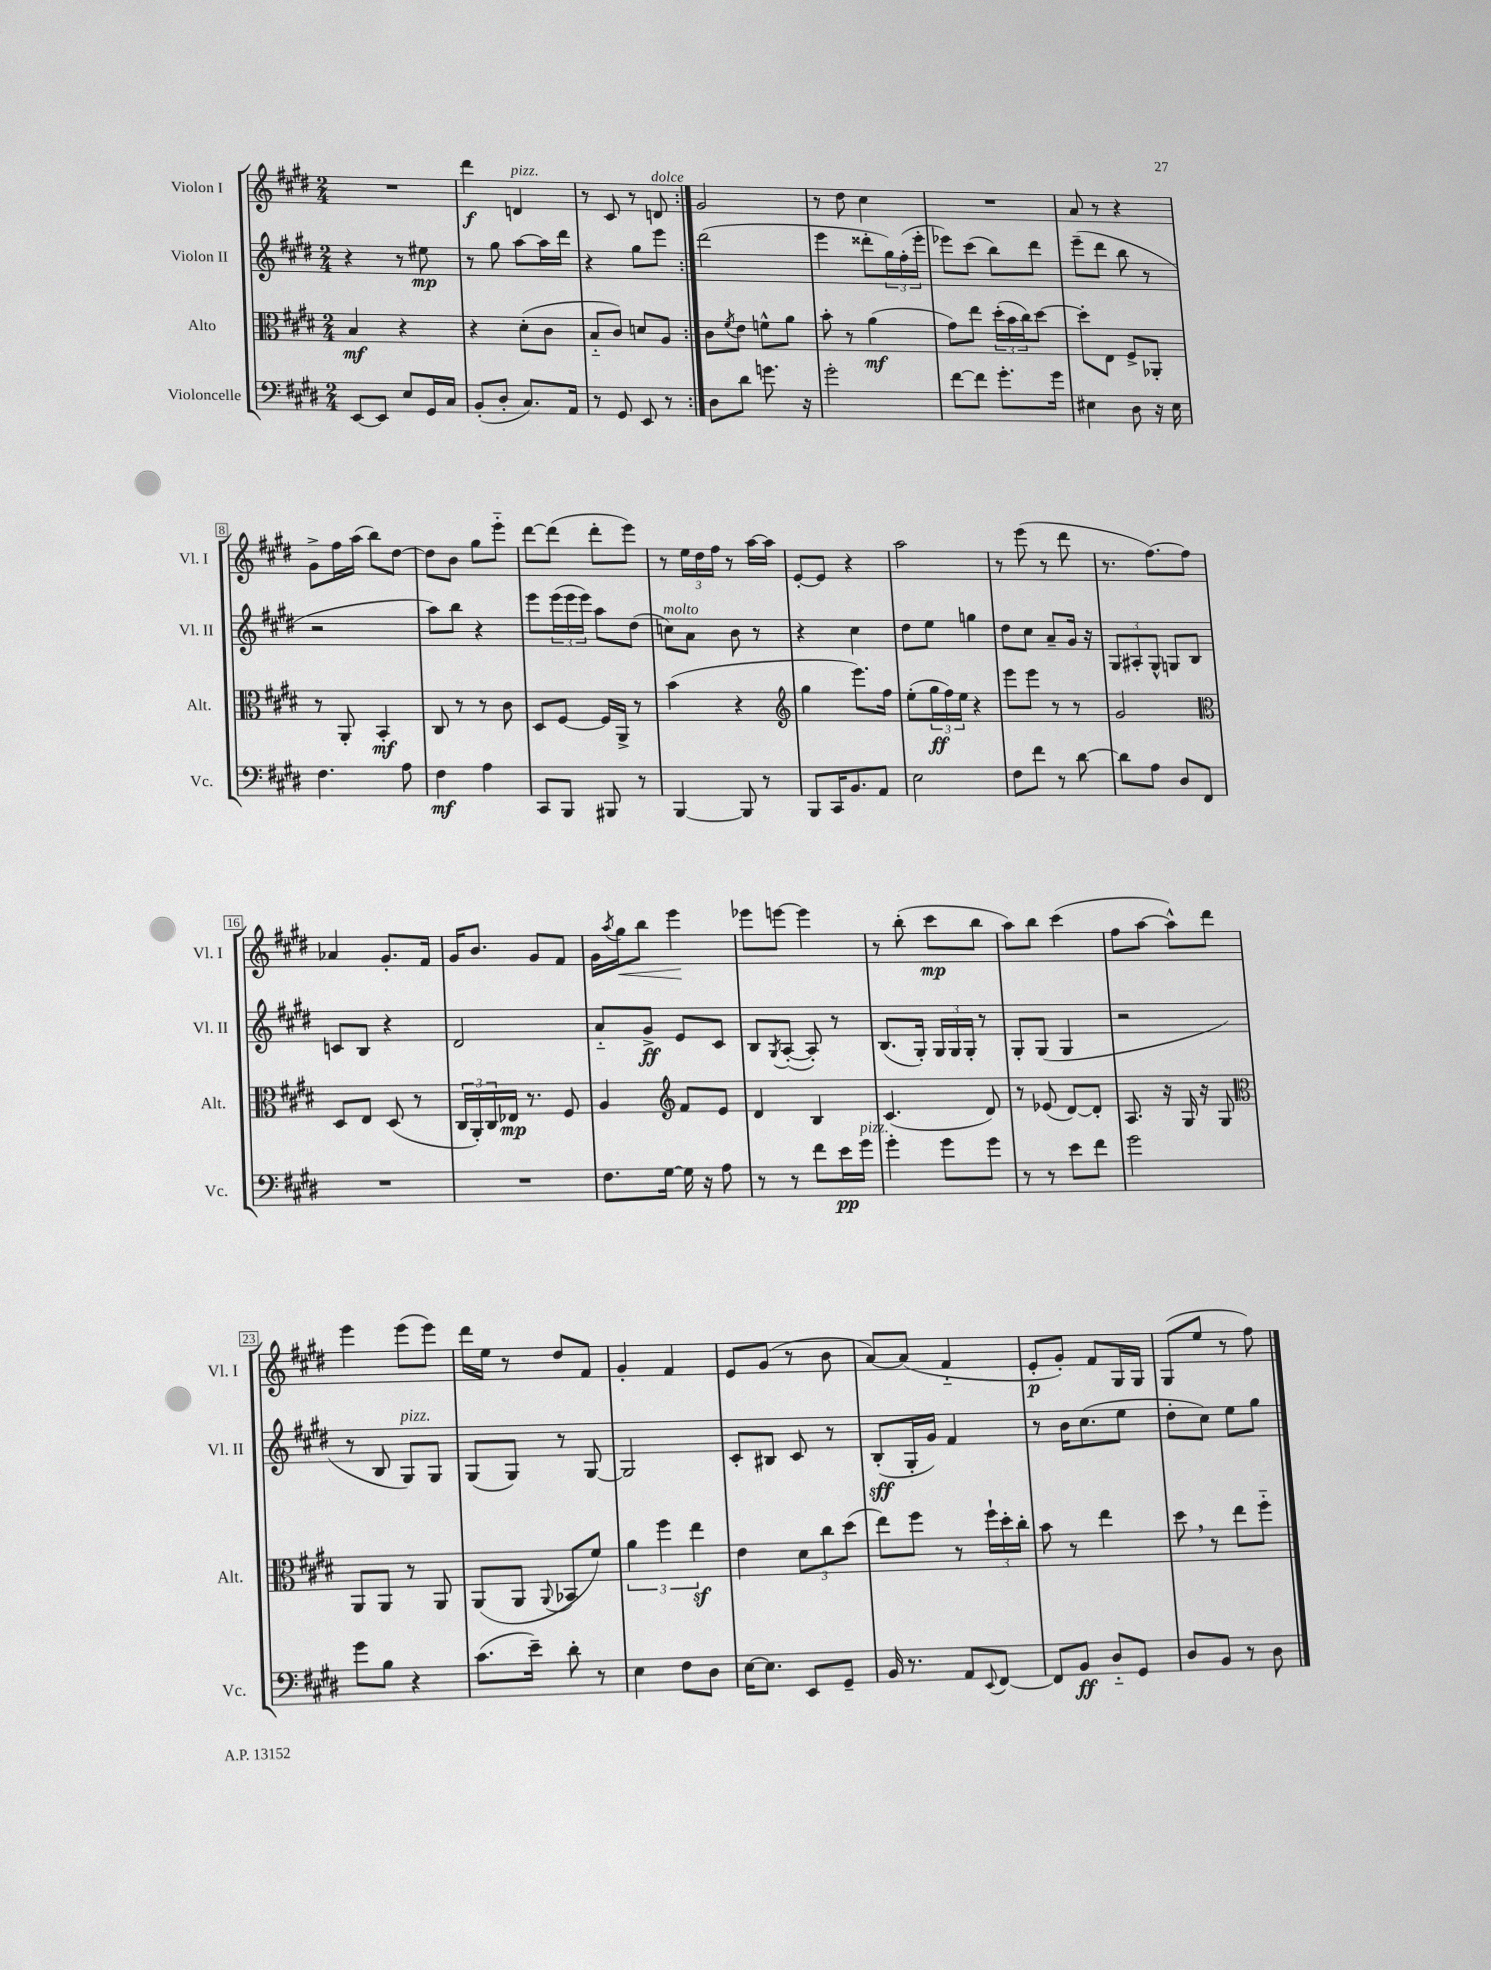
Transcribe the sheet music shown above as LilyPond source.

<<
\new StaffGroup <<
\new Staff = "s0" \with { instrumentName = "Violon I" shortInstrumentName = "Vl. I" } {
    \clef treble \key e \major \numericTimeSignature \time 2/4
    \repeat volta 2 { R2 |
    dis'''4\f d'4^\markup { \italic "pizz." } |
    r8 cis'8 r8 d'8^\markup { \italic "dolce" } | }
    gis'2 |
    r8 dis''8 cis''4 |
    R2 |
    a'8 r8 r4 |
    gis'8-> fis''16 a''16( b''8) dis''8~ |
    dis''8 b'8 gis''8 e'''8-_ |
    dis'''8~ dis'''8( dis'''8-. e'''8) |
    r8 \tuplet 3/2 { e''16 dis''16 fis''16 } r8 a''16~ a''16 |
    e'8~-. e'8 r4 |
    a''2 |
    r8 e'''8( r8 dis'''8 |
    r8. fis''8.~) fis''8 |
    aes'4 gis'8.-. fis'16 |
    gis'16 b'8. gis'8 fis'8 |
    gis'16 \acciaccatura { a''8 } gis''16\< b''8 e'''4\! |
    ees'''8 e'''8~ e'''4 |
    r8 b''8-.( cis'''8\mp b''8 |
    a''8) b''8 cis'''4( |
    fis''8 a''8~ a''8-^) dis'''8 |
    e'''4 e'''8( e'''8) |
    dis'''16 e''16 r8 dis''8 fis'8 |
    gis'4-. fis'4 |
    e'8 gis'8( r8 b'8 |
    a'8~) a'8( fis'4-_ |
    e'8-.\p gis'8-.) fis'8 gis16 gis16 |
    gis8( e''8 r8 fis''8) \bar "|." |
}
\new Staff = "s1" \with { instrumentName = "Violon II" shortInstrumentName = "Vl. II" } {
    \clef treble \key e \major \numericTimeSignature \time 2/4
    \repeat volta 2 { r4 r8 eis''8\mp |
    r8 gis''8 a''8~ a''16 dis'''16 |
    r4 gis''8 e'''8 | }
    dis'''2( |
    e'''4 disis'''8-. \tuplet 3/2 { gis''16) fis''16-.( e'''16-. } |
    ees'''8) cis'''8( b''8) dis'''8 |
    e'''8--( dis'''8 b''8 r8 |
    r2 |
    a''8) b''8 r4 |
    e'''8 \tuplet 3/2 { e'''16( e'''16 e'''16) } a''8 dis''8( |
    c''8^\markup { \italic "molto" }) a'8 b'8 r8 |
    r4 cis''4 |
    dis''8 e''8 g''4 |
    dis''8 cis''8 a'8-- gis'16 r16 |
    \tuplet 3/2 { gis8 ais8-. gis8-^ } g8 b8 |
    c'8 b8 r4 |
    dis'2 |
    a'8-_ gis'8->\ff e'8 cis'8 |
    b8 \acciaccatura { gis8 } a8~-.( a8-.) r8 |
    b8.( gis16-.) \tuplet 3/2 { gis16 gis16 gis16-. } r8 |
    gis8-. gis8( gis4 |
    r2 |
    r8 b8 gis8^\markup { \italic "pizz." }) gis8 |
    gis8( gis8) r8 gis8~ |
    gis2 |
    cis'8-. bis8 cis'8 r8 |
    b8-.\sff( gis16-. gis'16) fis'4 |
    r8 b'16 cis''8.( e''8 |
    dis''8-. cis''8) e''8 gis''8 \bar "|." |
}
\new Staff = "s2" \with { instrumentName = "Alto" shortInstrumentName = "Alt." } {
    \clef alto \key e \major \numericTimeSignature \time 2/4
    \repeat volta 2 { b4\mf r4 |
    r4 dis'8-.( cis'8 |
    b8-_ cis'8) d'8 a8 | }
    cis'8 \acciaccatura { fis'8 } e'8 f'8-^ a'8 |
    b'8-. r8 a'4\mf( |
    gis'8) e''8 \tuplet 3/2 { dis''16-.( b'16 cis''16) } dis''8~ |
    dis''8-. e8 fis8-> aes,8-. |
    r8 a,8-. b,4-.\mf |
    cis8 r8 r8 cis'8 |
    dis8 fis8~ fis16 a,16-> r8 |
    b'4( r4 |
    \clef treble gis''4 e'''8.) fis''16 |
    e''8-.( \tuplet 3/2 { gis''16\ff fis''16) e''16 } r4 |
    e'''8 e'''8 r8 r8 |
    gis'2 |
    \clef alto dis8 e8 dis8( r8 |
    \tuplet 3/2 { cis16 a,16-.) cis16 } ees16\mp r8. fis8 |
    a4 \clef treble fis'8 e'8 |
    dis'4 b4 |
    cis'4.( dis'8) |
    r8 ees'8( dis'8~) dis'8-. |
    a8. r16 gis16 r16 gis8 |
    \clef alto a,8 a,8 r8 a,8 |
    a,8( a,8 \appoggiatura { a,8 } bes,8 fis'8) |
    \tuplet 3/2 { a'4 fis''4 e''4\sf } |
    e'4 \tuplet 3/2 { dis'8 cis''8 dis''8( } |
    e''8) fis''8 r8 \tuplet 3/2 { fis''16-! dis''16-. cis''16-. } |
    b'8 r8 e''4 |
    dis''8 \breathe r8 e''8 fis''8-_ \bar "|." |
}
\new Staff = "s3" \with { instrumentName = "Violoncelle" shortInstrumentName = "Vc." } {
    \clef bass \key e \major \numericTimeSignature \time 2/4
    \repeat volta 2 { e,8~ e,8 e8 gis,16 cis16 |
    b,8-.( dis8-. cis8.) a,16 |
    r8 gis,8 e,8 r8 | }
    dis8 dis'8 g'8. r16 |
    gis'2-. |
    fis'8~ fis'8 gis'8.-. gis'16 |
    eis4 dis8 r16 eis16 |
    fis4. a8 |
    fis4\mf a4 |
    cis,8 b,,8 bis,,8 r8 |
    b,,4~ b,,8 r8 |
    b,,8 cis,16 b,8. a,8 |
    e2 |
    fis8 fis'8 r8 dis'8~ |
    dis'8 a8 dis8 fis,8 |
    R2 |
    R2 |
    fis8. gis16~ gis16 r16 a8 |
    r8 r8 fis'8 e'16\pp gis'16^\markup { \italic "pizz." } |
    gis'4-. gis'8 gis'8 |
    r8 r8 e'8 fis'8 |
    gis'2 |
    gis'8 b8 r4 |
    cis'8.( e'16--) dis'8-. r8 |
    e4 fis8 dis8 |
    e16~ e8. e,8 gis,8-- |
    b,16 r8. a,8 \appoggiatura { e,8 } fis,8~ |
    fis,8 b,8\ff dis8-_ gis,8 |
    dis8 b,8 r8 dis8 \bar "|." |
}
>>
>>
\layout { \context { \Score \override BarNumber.stencil = #(make-stencil-boxer 0.1 0.3 ly:text-interface::print) } }
